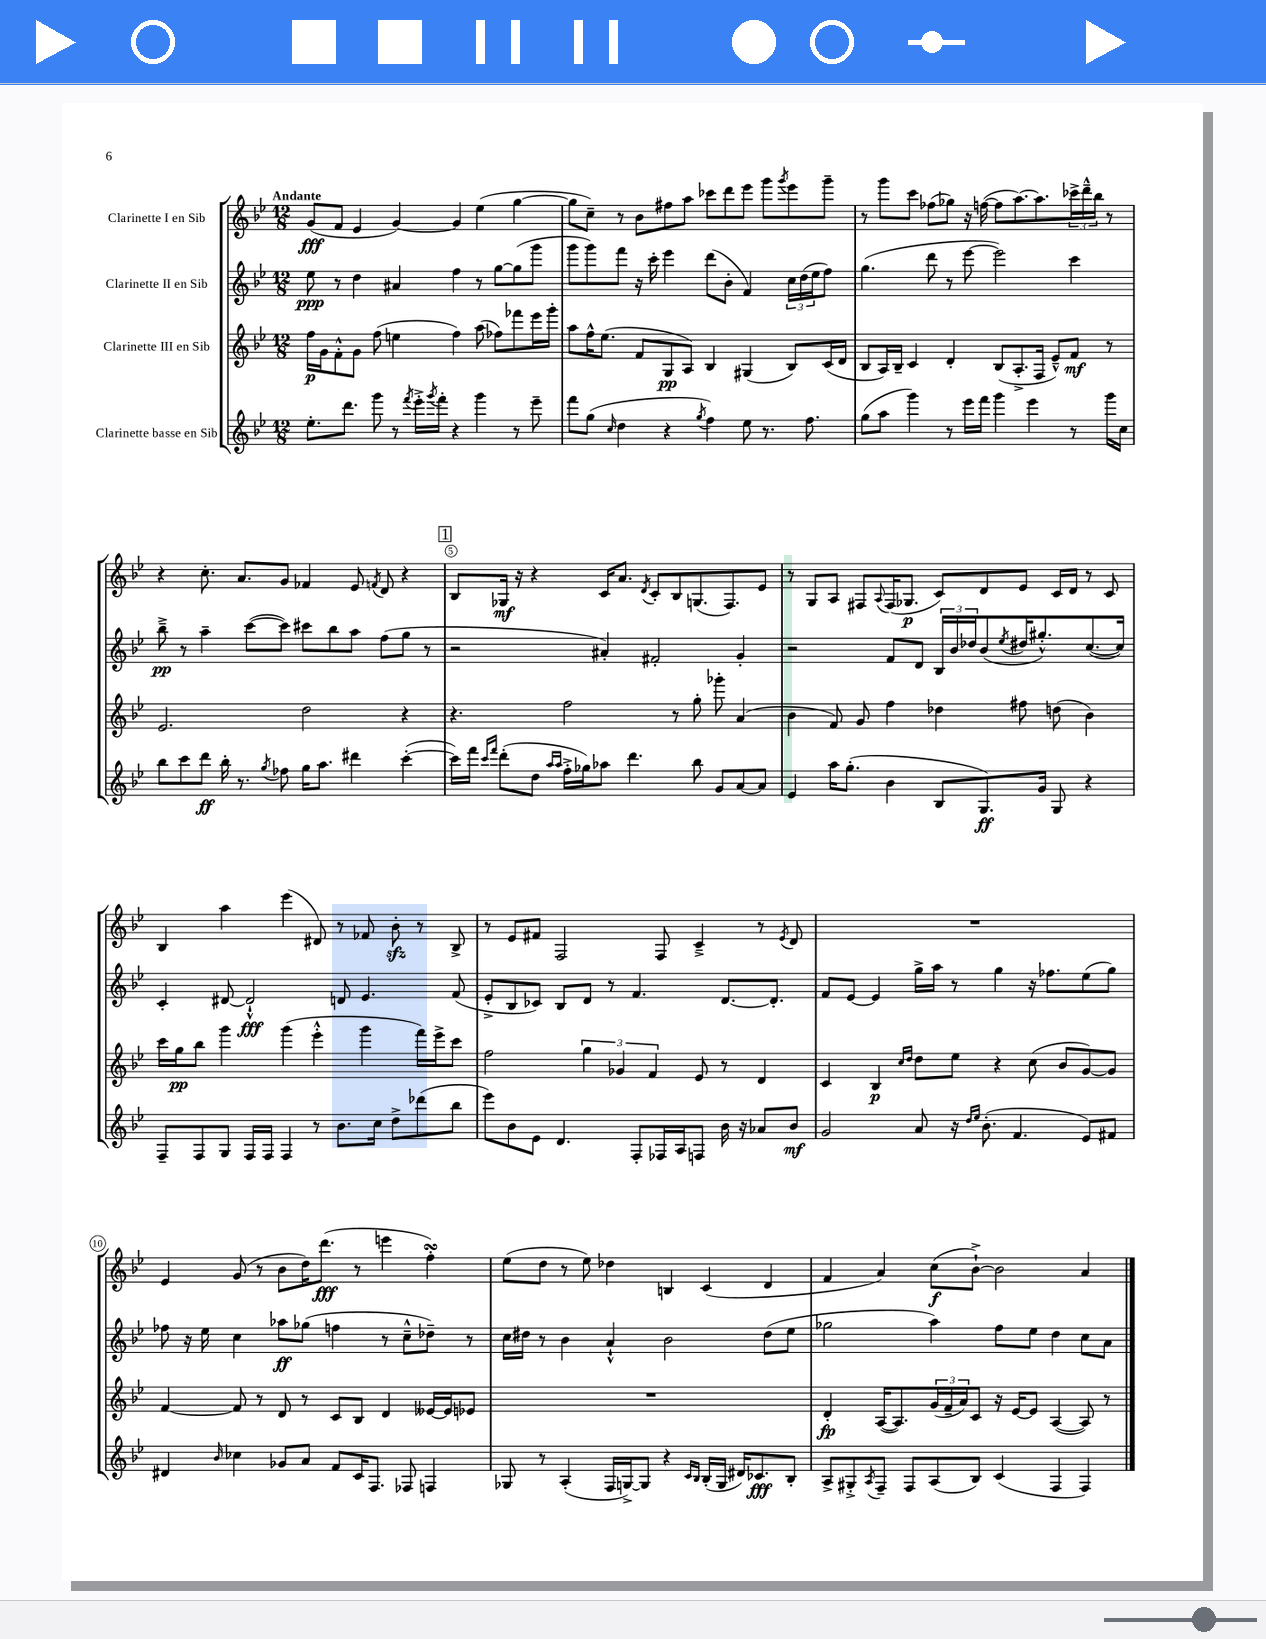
<<
\new StaffGroup <<
\new Staff = "s0" \with { instrumentName = "Clarinette I en Sib" } {
    \clef treble \key bes \major \numericTimeSignature \time 12/8 \tempo "Andante"
    g'8\fff( f'8 ees'4 g'4~) g'4 ees''4( g''4~ |
    g''8 c''8--) r8 bes'8 fis''8 a''8 ces'''8 d'''8 ees'''8 g'''8 \acciaccatura { g'''8 } ees'''8 g'''8-- |
    r8 g'''8 c'''8 fes''8( ges''8) r16 f''16~( f''8 a''8.~) a''8. \tuplet 3/2 { ces'''16-> d'''16---^ bes''16 } r8 |
    r4 c''8.-. a'8. g'8 fes'4 ees'8 \acciaccatura { f'8 } d'8 r4 |
    \mark \markup { \box "1" } bes8 ges16\mf r16 r4 c'16 a'8. \acciaccatura { d'8 } c'8-. bes8 g8.( f8.) ees'8 |
    r8 g8 a8 fis8 \appoggiatura { a8 } fis16( ges8.\p c'8) d'8 ees'8 c'16 d'16 r8 c'8 |
    bes4 a''4 ees'''4( dis'8) r8 fes'8 bes'8-.\sfz r8 bes8-> |
    r8 ees'8 fis'8 f2 f8 c'4---> r8 \acciaccatura { ees'8 } d'8 |
    R1. |
    ees'4 g'8( r8 bes'8 d''16) d'''8.\fff( r8 e'''4 f''4-.\turn) |
    ees''8( d''8 r8 ees''8) des''4 b4 c'4( d'4 |
    f'4 a'4) c''8\f( bes'8~-!->) bes'2 a'4 \bar "|." |
}
\new Staff = "s1" \with { instrumentName = "Clarinette II en Sib" } {
    \clef treble \key bes \major \numericTimeSignature \time 12/8
    ees''8\ppp r8 d''4 ais'4 f''4 r8 g''8~ g''8( g'''8 |
    g'''8 g'''8) f'''8 r16 c'''16-. ees'''4 d'''8( bes'8-. f'4) \tuplet 3/2 { c''16 d''16( ees''16 } f''8) |
    g''4.( d'''8 r8 ees'''8~ ees'''2) c'''4 |
    bes''8--->\pp r8 a''4-- c'''8~( c'''8) cis'''8 bes''8 a''8 f''8( g''8 r8 |
    \mark \markup { \box "1" } r2 ais'4-.) fis'2-. g'4-. |
    r2 f'8 d'8 \tuplet 3/2 { bes16 bes'16 des''16 } bes'8( \acciaccatura { ees''8 } dis''16 gis''8.-.-^) c''8.~( c''16) |
    c'4-. dis'8~ dis'2-!-^\fff d'8 ees'4. f'8( |
    ees'8-.-> bes8 ces'8) bes8 d'8 r8 f'4. d'8.~ d'8.-. |
    f'8 ees'8~ ees'4 g''16-> a''16 r8 g''4 r16 fes''8. ees''8( g''8) |
    fes''8 r16 ees''16 c''4 aes''8\ff ges''8( f''4 r8 c''8---^ des''8--) r8 |
    c''16 dis''16 r8 bes'4 a'4-!-^ bes'2 dis''8( ees''8 |
    ges''2 a''4) f''8 ees''8 d''4 c''8 a'8 \bar "|." |
}
\new Staff = "s2" \with { instrumentName = "Clarinette III en Sib" } {
    \clef treble \key bes \major \numericTimeSignature \time 12/8
    f''16\p g'16 f'8-.-^ g'8 f''8( e''4 f''4) a''8( fes''8) fes'''8 ees'''16 g'''16-. |
    a''8 f''16-^ ees''8.( f'8 g8\pp a8) bes4 gis4( bes8) c'16( d'16 |
    bes8 a16) bes16-- c'4 d'4-. bes8( a8.-.-> f16 ees'8---^) f'8\mf r8 |
    ees'2. d''2 r4 |
    \mark \markup { \box "1" } r4. f''2 r8 g''8-. ges'''8-. a'4( |
    bes'4 f'8) g'8 f''4 des''4 fis''8 d''8( bes'4) |
    c'''16 g''16\pp bes''8 g'''4 g'''4( ees'''4-.-^ g'''4 f'''16) ees'''16-> c'''8 |
    f''2 \tuplet 3/2 { g''4 ges'4 f'4 } ees'8 r8 d'4 |
    c'4 bes4\p \grace { c''16 d''16 } d''8 ees''8 r4 c''8( bes'8 g'8~) g'8 |
    f'4~ f'8 r8 d'8 r8 c'8 bes8 d'4 eeses'16~ eeses'16 ees'8 |
    R1. |
    d'4-.\fp a16~( a8.) \tuplet 3/2 { g'16( f'16-- a'16) } c'8 r16 ees'16~ ees'8 a4~( a8) r8 \bar "|." |
}
\new Staff = "s3" \with { instrumentName = "Clarinette basse en Sib" } {
    \clef treble \key bes \major \numericTimeSignature \time 12/8
    ees''8.-. d'''8. g'''8 r8 \acciaccatura { f'''8 } ees'''16-.-> \acciaccatura { g'''8 } f'''16-. r4 g'''4 r8 ees'''8-- |
    f'''8 g''8( \grace { c''16 } d''4 r4 \acciaccatura { g''8 } f''4) ees''8 r8. f''8. |
    g''8( a''8 g'''4) r8 ees'''16 f'''16 g'''4 ees'''4 r8 g'''16 c''16 |
    bes''8 c'''8 d'''8\ff bes''16-. r8. \acciaccatura { g''8 } fes''8 g''16 a''8. dis'''4 c'''4~-.( |
    \mark \markup { \box "1" } c'''16) f'''16 \grace { c'''16 f'''16 } d'''8-.( d''8 \grace { a''16 a''16 } f''16-.-> ges''16) aes''8 d'''4. bes''8 g'8 a'8~ a'8 |
    ees'4 a''16 g''8.-.( bes'4 bes8 g8.\ff) g'16 g8 r4 |
    f8-- f8 g8 f16 f16 f4 r8 bes'8. c''16 d''8-> des'''8( bes''8 |
    ees'''8) bes'8 ees'8 d'4. f8-. fes16 a16 f8 bes'16 r16 aes'8 bes'8\mf |
    g'2 a'8 r16 \grace { d''16 ees''16 } bes'8.-.( f'4. ees'8) fis'8 |
    dis'4 \grace { bes'16 } ces''4 ges'8 a'8 f'8 c'16 f8. fes8 f4 |
    ges8 r8 a4-.( f16 g16~->) g8 r4 \grace { c'16 bes16 } bes16-.( g16 dis'16) ces'8.\fff bes8-. |
    a8-> gis8-.-> \acciaccatura { a8 } f8-- f8 a8( bes8) c'4( f4 f4) \bar "|." |
}
>>
>>
\layout { \context { \Score \override BarNumber.break-visibility = ##(#f #t #t) barNumberVisibility = #(every-nth-bar-number-visible 5) \override BarNumber.stencil = #(make-stencil-circler 0.1 0.3 ly:text-interface::print) } }
